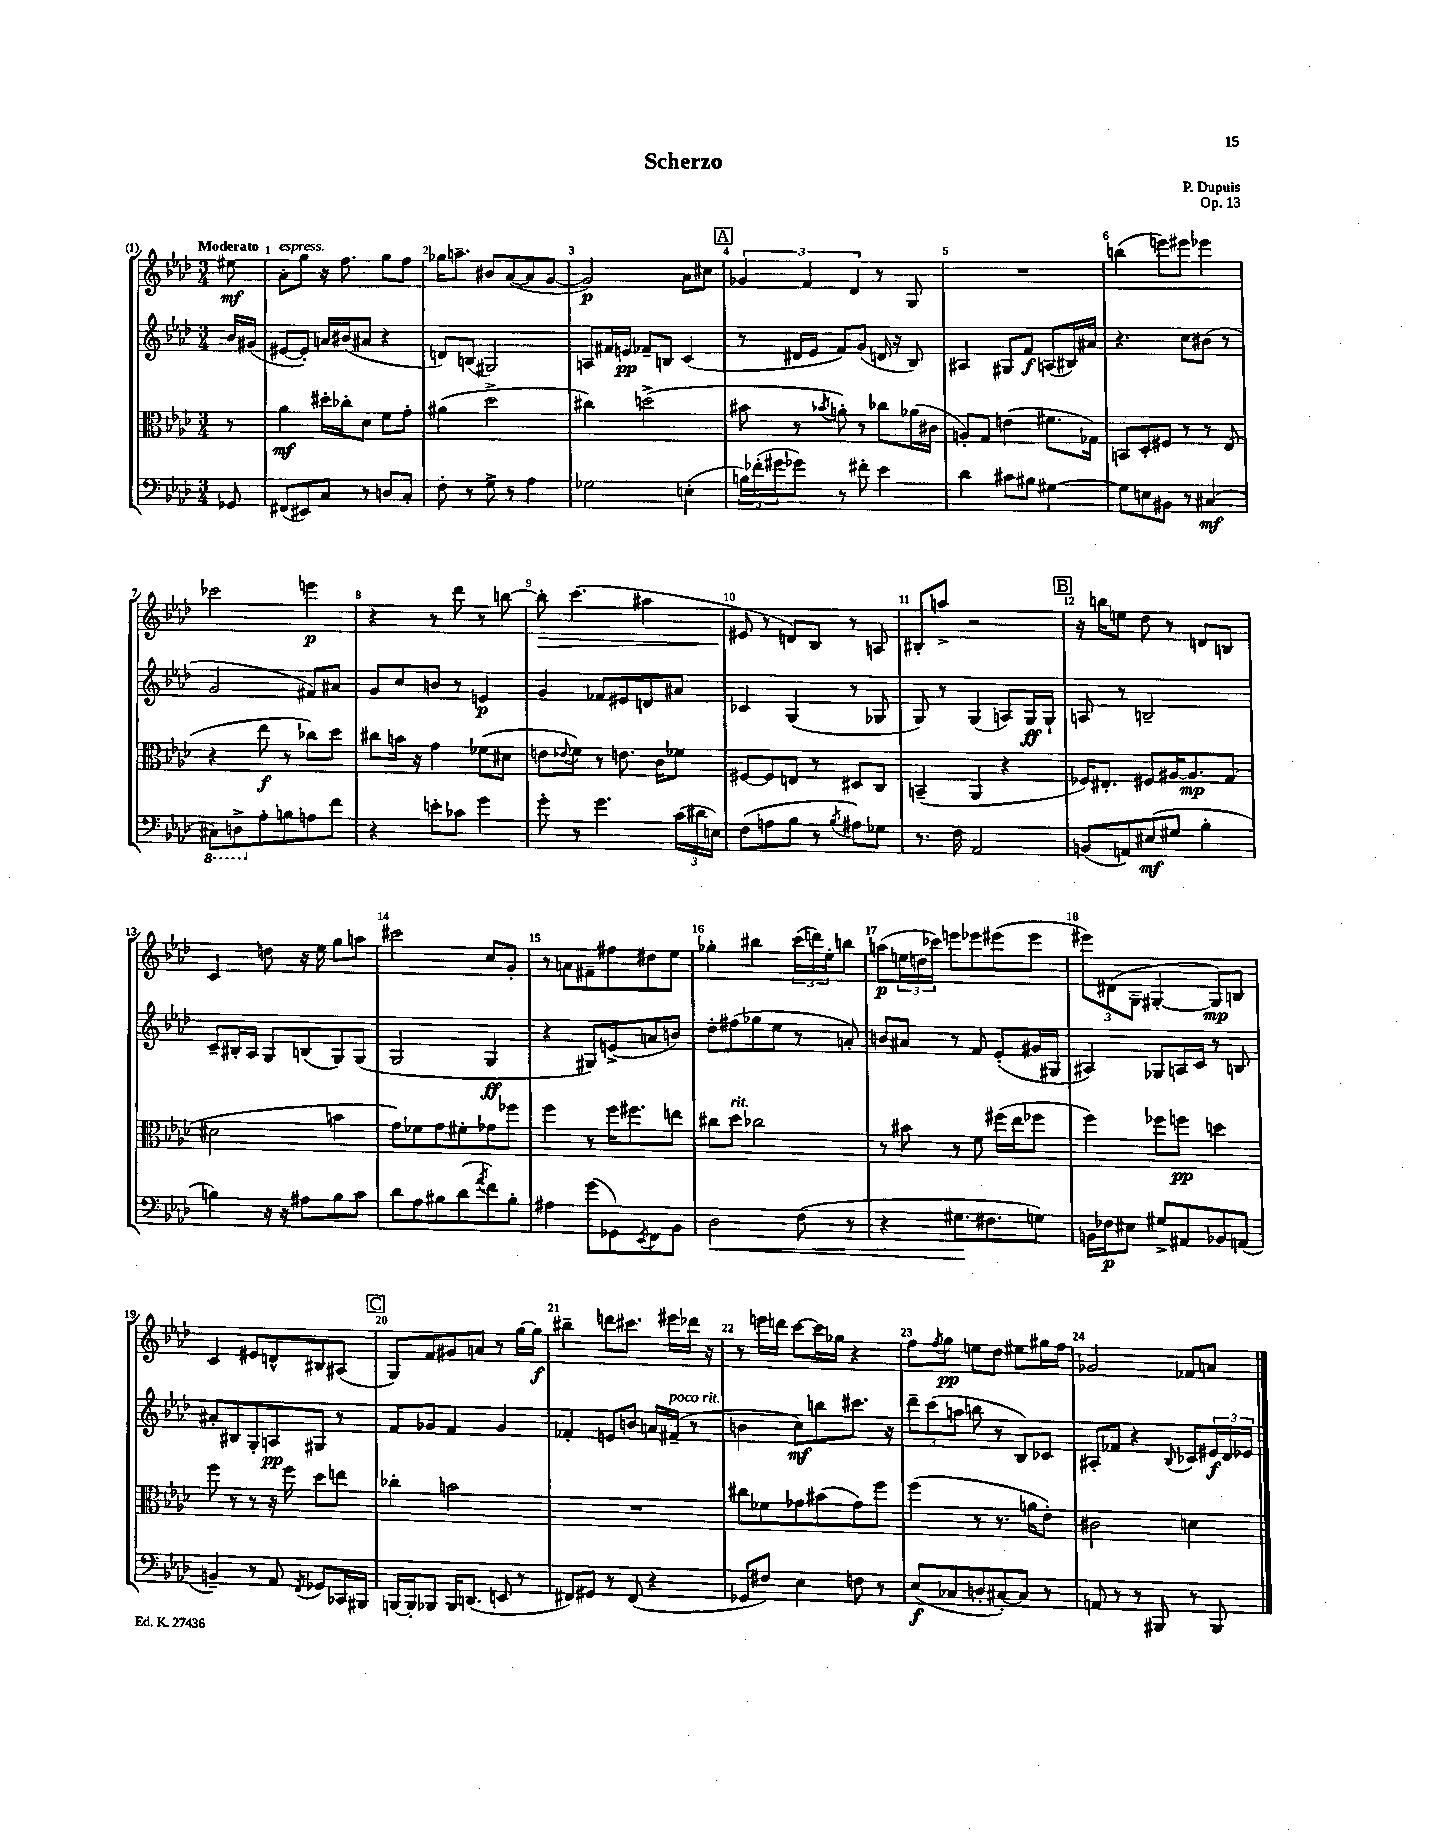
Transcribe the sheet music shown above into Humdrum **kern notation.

**kern	**kern	**kern	**kern
*staff4	*staff3	*staff2	*staff1
*clefF4	*clefC3	*clefG2	*clefG2
*k[b-e-a-d-]	*k[b-e-a-d-]	*k[b-e-a-d-]	*k[b-e-a-d-]
*M3/4	*M3/4	*M3/4	*M3/4
8GG-	8r	16b-	8ee#
.	.	(16g#	.
=	=	=	=
(8FF#	4a-	[8e#	8a-'
8EE#)	.	8e#'])	8gg
8C	16dd#'	16a	16r
.	16cc-'	(16b#	8.ff
8r	8d-	8a#	.
8D	8f	4r	8gg
8C'	8g'	.	8ff
=	=	=	=
8F'	(4a#	8d)	16gg-
.	.	.	8.aa~
8r	.	(8B	.
8G^	2dd-^	2G#)	8b#
8r	.	.	([8a-
4A-	.	.	8a-]
.	.	.	[8g
=	=	=	=
2G-	4cc#)	8A	2g])
.	.	16f#	.
.	.	16e	.
.	(2dd^	8f-~	.
.	.	8B	.
(4E'	.	(4c	8a-
.	.	.	8cc#
=	=	=	=
24B)	8b#	8r	6g-
(24f-'	.	.	.
24g#	.	.	.
8g-)	8r	16d#	.
.	.	.	6f
.	.	16e-	.
.	8qb-	.	.
8r	8a')	8f)	.
.	.	.	6d-
8f#'	8r	(8g	.
4e-	8cc-	16d	8r
.	.	16r	.
.	(16a-	8B-)	8G
.	16c#	.	.
=	=	=	=
4d-	8A')	4A#	2.r
.	8G	.	.
8c#	(4e	8G#	.
8B#	.	8f	.
[4G#	8.f#	(8A	.
.	.	16B#)	.
.	16G-)	16a#	.
=	=	=	=
8G#]	8BB	4.r	(4bb
8E	8D-'	.	.
8BB#	8F#	.	8eee)
8r	8r	8cc	8eee#
(4C#	8r	(8b#	4eee-
.	(8E-	8r	.
=	=	=	=
8CC#)	4r	2g	2ccc-
8DD^	.	.	.
8A-'	8ee-	.	.
8B	8r	.	.
8A	8cc-)	8f#)	4eee
8f	8dd-	8a#	.
=	=	=	=
4r	8cc#	8g	4r
.	16b	8cc	.
.	16r	.	.
8e'	4g	8b	8r
8c-	.	8r	8ddd-
4g	(8f-	4e	8r
.	8d#	.	[8bb
=	=	=	=
8g'	8e	4g	8bb']
.	8qqe-	.	.
8r	8f)	.	(4.ccc
4.g	8r	8f-	.
.	8.e	8e#	.
.	.	8d	4aa#
.	16c	.	.
(24c	8f-	8a#	.
24d#	.	.	.
24E)	.	.	.
=	=	=	=
(8F	[8F#	4c-	8e#
8A	8F#]	.	8r
8B-	8E	(4G	8d)
8r	8r	.	8B-
8qB-	.	.	.
8A#)	8D#	8r	8r
8G-	8C	8G-	8A
=	=	=	=
8.r	(4BB~	8G)	8B#'
.	.	8r	8aa^
16F	.	.	.
2AA-	4AA-	(4G	2r
.	4r	8A)	.
.	.	16G	.
.	.	16G`	.
=	=	=	=
(8BB	16F-)	8A	16r
.	8.E#'	.	16bb
8AA)	.	8r	8ee
(8E#	8F#	2B~	8dd-
8G#	[16A#	.	8r
.	8.A#]	.	.
4B-'	.	.	8d
.	(8G	.	8B
=	=	=	=
4B)	2d#	8c~	4c
.	.	16B#'	.
.	.	16A-	.
16r	.	8G	8dd
16r	.	.	.
8A#	.	(8B	16r
.	.	.	16ee-
8B	4b	8G)	8gg
8c	.	(8G	8aa
=	=	=	=
8d-	8g)	2G	2ccc#
8A-	8f-	.	.
8B#	8g	.	.
(8d-	8f#'	.	.
8qa-	.	.	.
8f)	8g-	4G	8cc
8B#'	8ff-	.	8g'
=	=	=	=
4A#	4ff	4r	8r
.	.	.	8a
(8g	8r	8G#)	8f#~
8GG-)	16ff	(8e^	8ff#
.	8.ff#	.	.
8qEE-	.	.	.
8FF	.	8a	8dd#
8BB-	8ee	8b)	8ee-
=	=	=	=
2D-	8cc#	8dd-'	4gg-'
.	8dd-	(8ff#	.
.	2cc-	8gg-	4bb#
.	.	8ee-	.
(8F	.	8r	(24ccc
.	.	.	24ddd)
.	.	.	24ee-'
8r	.	8a')	8bb
=	=	=	=
4r	8r	8b	(8aa
.	8b#	8a#	24ee
.	.	.	24dd
.	.	.	24ccc-)
8.G#	8r	8r	8eee
.	8f	8f	8eee-
8.F#	.	.	.
.	(16ff#	(8e-'	(8eee#
.	16ee-	.	.
8G)	8ff-	16g#	8eee#
.	.	16G#	.
=	=	=	=
16BB	4ff)	4A#)	12eee#)
16F-	.	.	.
.	.	.	(12d#
8E#	.	.	.
.	.	.	12G~
8G#^	8ff-	8G-	[4G#'
8AA#	8ff	16A	.
.	.	16c	.
8BB-	4dd	8r	8G#])
(8AA	.	8B	8B
=	=	=	=
4BB~)	8ff	8a#'	4c
.	8r	8B#	.
8r	8r	8G'	8e#
8AA-	16r	8A	8d^^
.	16ff	.	.
8qFF	.	.	.
8GG-	8dd-	8G#	8B#
16CC-	8ee	8r	(8A#
16BBB#	.	.	.
=	=	=	=
[16BBB	4cc-'	8f	8G)
16BBB']	.	.	.
8BBB-	.	8g-	8f
16BBB-	2b	4f	8g#
(8.DD	.	.	.
.	.	.	8a
8EE	.	4g-	8r
8r	.	.	[16gg
.	.	.	16gg]
=	=	=	=
8FF#)	2.r	4f-'	4bb#~
8GG#	.	.	.
8r	.	8e	8ddd
(8FF#	.	8b	8.ccc#
4r	.	16a	.
.	.	(16f#~	16eee#
.	.	8r	16ddd-
.	.	.	16r
=	=	=	=
8GG-	8cc#	4b	8r
8F#)	8f-	.	16eee
.	.	.	16ddd
4E-	8g-	8cc)	[8ccc
.	(8b#	8bb	16ccc]
.	.	.	16gg-
8F	8g-)	8.ccc#	4r
8r	8ff	.	.
.	.	16r	.
=	=	=	=
(8E-	(4ff	12ddd-~	8ff
.	.	(12ccc	.
.	.	.	8qff
8C-	.	.	8gg
.	.	12aa	.
8D'	8r	8bb	8ee
[8C#')	8.r	8r	8dd-
8C#]	.	8B-)	8ee#
.	16a	.	.
8r	8e-')	8c-	16gg#
.	.	.	16ff
=	=	=	=
8AA	2c#	8A#'	2g-
8r	.	8f-	.
8r	.	4r	.
8BBB#	.	.	.
.	.	8qqB-	.
8r	4d	8c-	8f-
8BBB#	.	24e#	8a
.	.	24d-	.
.	.	24e-	.
==	==	==	==
*-	*-	*-	*-
